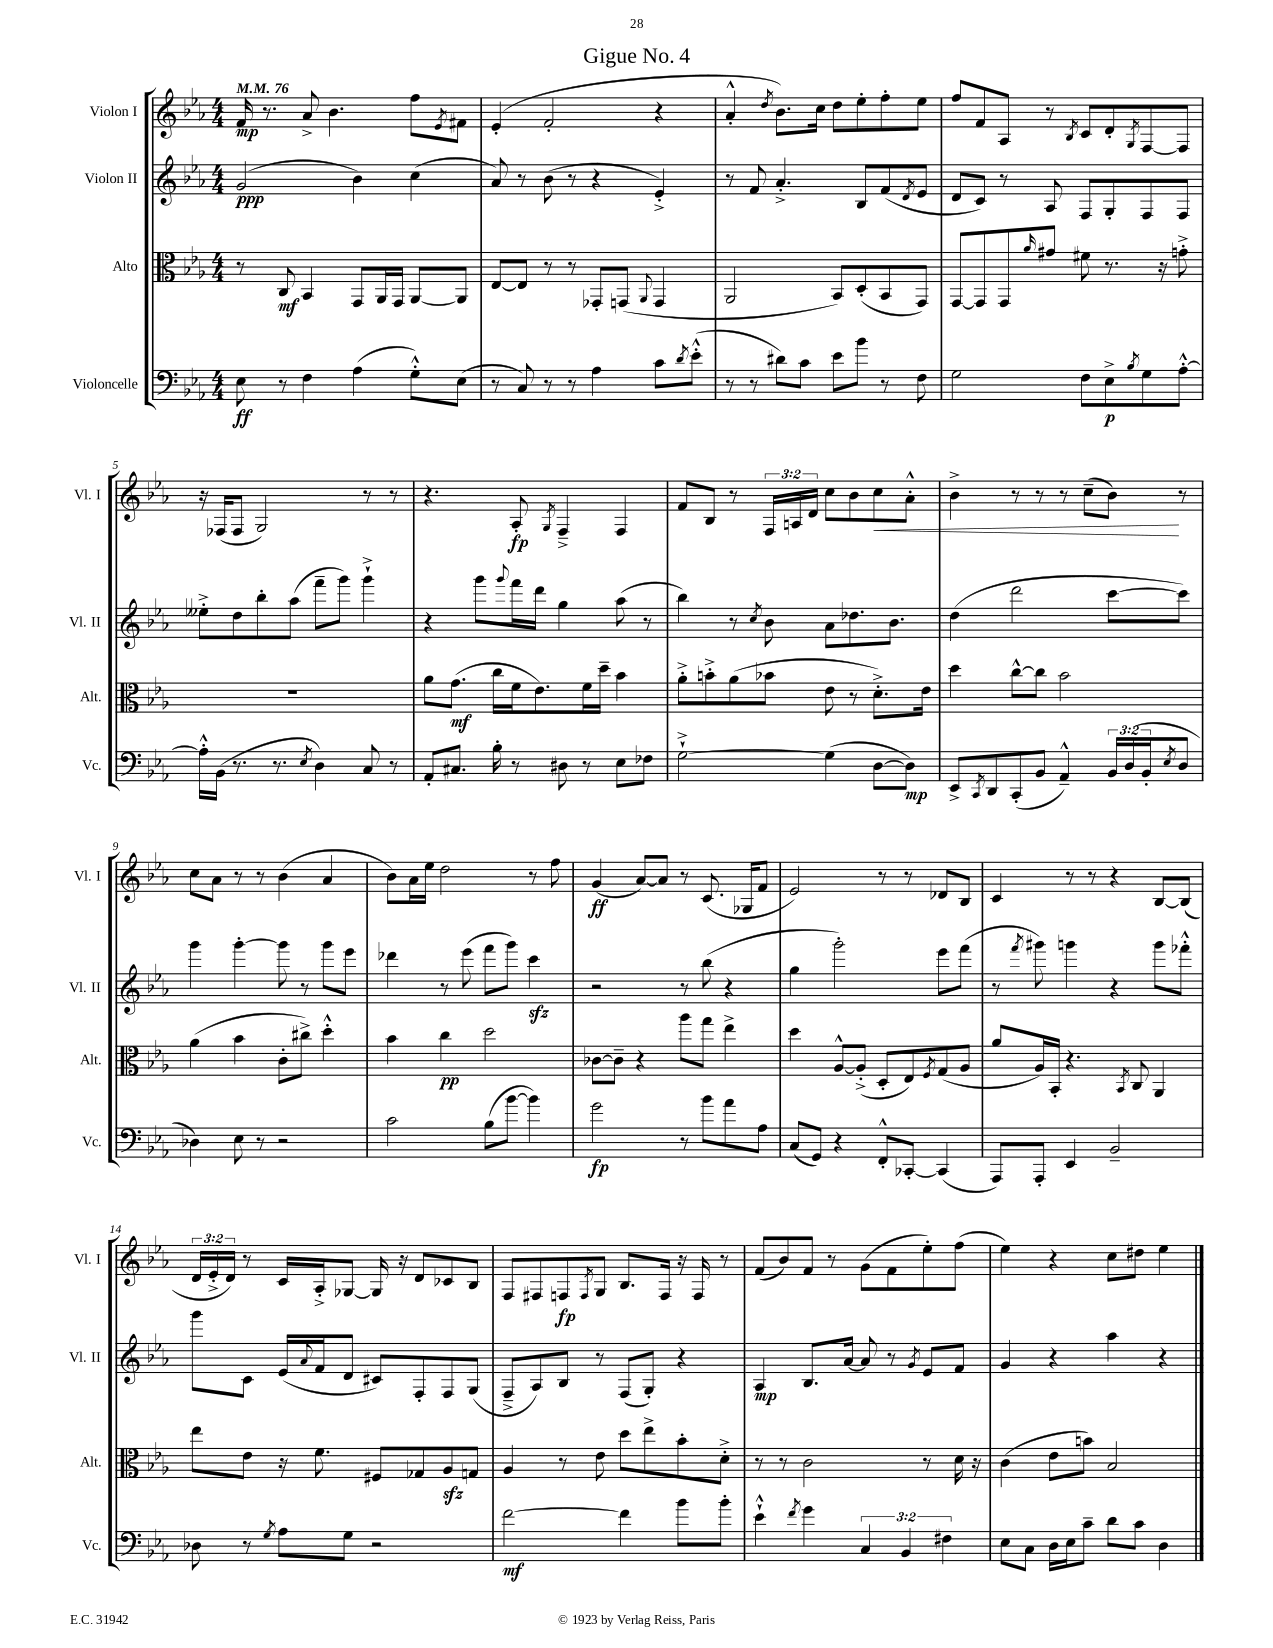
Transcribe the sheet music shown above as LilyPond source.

\header { title = "Gigue No. 4" }
<<
\new StaffGroup <<
\new Staff = "s0" \with { instrumentName = "Violon I" shortInstrumentName = "Vl. I" } {
    \clef treble \key ees \major \numericTimeSignature \time 4/4 \override Staff.TupletNumber.text = #tuplet-number::calc-fraction-text \tempo 4 = 76
    f'16\mp r8. aes'8-> bes'4. f''8 \acciaccatura { ees'8 } fis'8 |
    ees'4-.( f'2-. r4 |
    aes'4-.-^ \acciaccatura { d''8 } bes'8.) c''16 d''8 ees''8-. f''8-. ees''8 |
    f''8 f'8 aes8 r8 \acciaccatura { bes8 } c'8 d'8-. \acciaccatura { g8 } f8~ f8 |
    r16 fes16( fes8 g2) r8 r8 |
    r4. aes8-.\fp \acciaccatura { g8 } f4---> f4 |
    f'8 bes8 r8 \tuplet 3/2 { f16 a16 d'16 } c''8 bes'8 c''8\< aes'8-.-^ |
    bes'4-> r8 r8 r8 c''8--( bes'8\!) r8 |
    c''8 aes'8 r8 r8 bes'4( aes'4 |
    bes'8) aes'16 ees''16 d''2 r8 f''8 |
    g'4\ff( aes'8~) aes'8 r8 c'8.( ges16 f'8 |
    ees'2) r8 r8 des'8 bes8 |
    c'4 r8 r8 r4 bes8~ bes8( |
    \tuplet 3/2 { d'16 ees'16-.-> d'16) } r8 c'16 aes16-.-> ges8~ ges16 r16 d'8 ces'8 bes8 |
    f8 fis8 f8\fp \acciaccatura { f8 } g8 bes8. f16 r16 f16 r8 |
    f'8( bes'8) f'8 r8 g'8( f'8 ees''8-.) f''8( |
    ees''4) r4 c''8 dis''8 ees''4 \bar "|." |
}
\new Staff = "s1" \with { instrumentName = "Violon II" shortInstrumentName = "Vl. II" } {
    \clef treble \key ees \major \numericTimeSignature \time 4/4
    g'2\ppp( bes'4) c''4( |
    aes'8) r8 bes'8( r8 r4 ees'4-.->) |
    r8 f'8 aes'4.-.-> bes8 f'8( \acciaccatura { d'8 } ees'8 |
    d'8 c'8) r8 aes8 f8 g8-. f8 f8 |
    eeses''8-.-> d''8 bes''8-. aes''8( f'''8-- g'''8) g'''4-!-> |
    r4 g'''8 \appoggiatura { g'''8 } f'''16 d'''16 g''4 aes''8( r8 |
    bes''4) r8 \acciaccatura { c''8 } bes'8 aes'8 des''8. bes'8. |
    d''4( d'''2 c'''8~ c'''8) |
    g'''4 g'''4~-. g'''8 r8 g'''8 ees'''8 |
    des'''4 r8 ees'''8( f'''8 g'''8) c'''4\sfz |
    r2 r8 bes''8( r4 |
    g''4 g'''2-.) ees'''8 f'''8( |
    r8 \acciaccatura { f'''8 } gis'''8) g'''4 r4 g'''8 fes'''8-.-^ |
    g'''8 c'8 ees'16( \appoggiatura { aes'8 } f'16 d'8 cis'8) f8-. f8 g8( |
    f8---> aes8) bes8 r8 f8( g8-.) r4 |
    aes4\mp bes8. aes'16~ aes'8 r8 \acciaccatura { g'8 } ees'8 f'8 |
    g'4 r4 aes''4 r4 \bar "|." |
}
\new Staff = "s2" \with { instrumentName = "Alto" shortInstrumentName = "Alt." } {
    \clef alto \key ees \major \numericTimeSignature \time 4/4
    r8 c8\mf bes,4 g,8 aes,16 g,16 aes,8~ aes,8 |
    ees8~ ees8 r8 r8 ges,8-. g,8( \appoggiatura { aes,8 } g,4 |
    aes,2 bes,8) d8-.( bes,8 g,8) |
    g,8~ g,8 g,8 \grace { aes'16 } gis'8 fis'8 r8. r16 g'8-.-> |
    R1 |
    aes'8 g'8.\mf( c''16 f'16 ees'8.) f'16 d''16-- bes'4 |
    aes'8-.-> b'8-.-> aes'8( bes'8 ees'8 r8 d'8.-.->) ees'16 |
    d''4 c''8~-^ c''8 bes'2 |
    aes'4( bes'4 c'8-. cis''8->) d''4-.-^ |
    bes'4 c''4\pp d''2 |
    ces'8~ ces'8-- r4 aes''8 g''8 ees''4-> |
    d''4 aes8~-^ aes8-.->( d8-. ees8) \acciaccatura { f8 } g8( aes8 |
    aes'8 aes16) bes,16-. r4. \acciaccatura { bes,8 } c8 aes,4 |
    ees''8 ees'8 r16 f'8. fis8 ges8 aes8\sfz g8 |
    aes4 r8 ees'8 d''8 ees''8-> bes'8-. d'8-.-> |
    r8 r8 c'2 r8 d'16 r16 |
    c'4( ees'8 b'8) bes2 \bar "|." |
}
\new Staff = "s3" \with { instrumentName = "Violoncelle" shortInstrumentName = "Vc." } {
    \clef bass \key ees \major \numericTimeSignature \time 4/4 \override Staff.TupletNumber.text = #tuplet-number::calc-fraction-text
    ees8\ff r8 f4 aes4( g8-.-^) ees8( |
    r8 c8) r8 r8 aes4 c'8 \acciaccatura { d'8 } ees'8-.-^( |
    r8 r8 dis'8) c'8 ees'8 bes'8 r8 f8 |
    g2 f8 ees8->\p \acciaccatura { bes8 } g8 aes8~-.-^ |
    aes16-.-^ bes,16( r8. r8. \acciaccatura { ees8 } d4) c8 r8 |
    aes,8-. cis8. bes16-. r8 dis8 r8 ees8 fes8 |
    g2~-!-> g4( d8~ d8\mp) |
    ees,8-> \acciaccatura { c,8 } d,8 c,8-.( bes,8 aes,4---^) \tuplet 3/2 { bes,16 d16( bes,16-. } \acciaccatura { ees8 } d8 |
    des4) ees8 r8 r2 |
    c'2 bes8( bes'8~ bes'4) |
    g'2\fp r8 bes'8 aes'8 aes8 |
    c8( g,8) r4 f,8-.-^ ces,8~-. ces,4( |
    aes,,8) aes,,8-. ees,4 bes,2-- |
    des8 r8 \acciaccatura { g8 } aes8 g8 r2 |
    f'2~\mf f'4 bes'8 bes'8-. |
    ees'4-!-^ \acciaccatura { f'8 } g'4 \tuplet 3/2 { c4 bes,4 fis4 } |
    ees8 c8 d16 ees16 c'8-- d'8 c'8 d4 \bar "|." |
}
>>
>>
